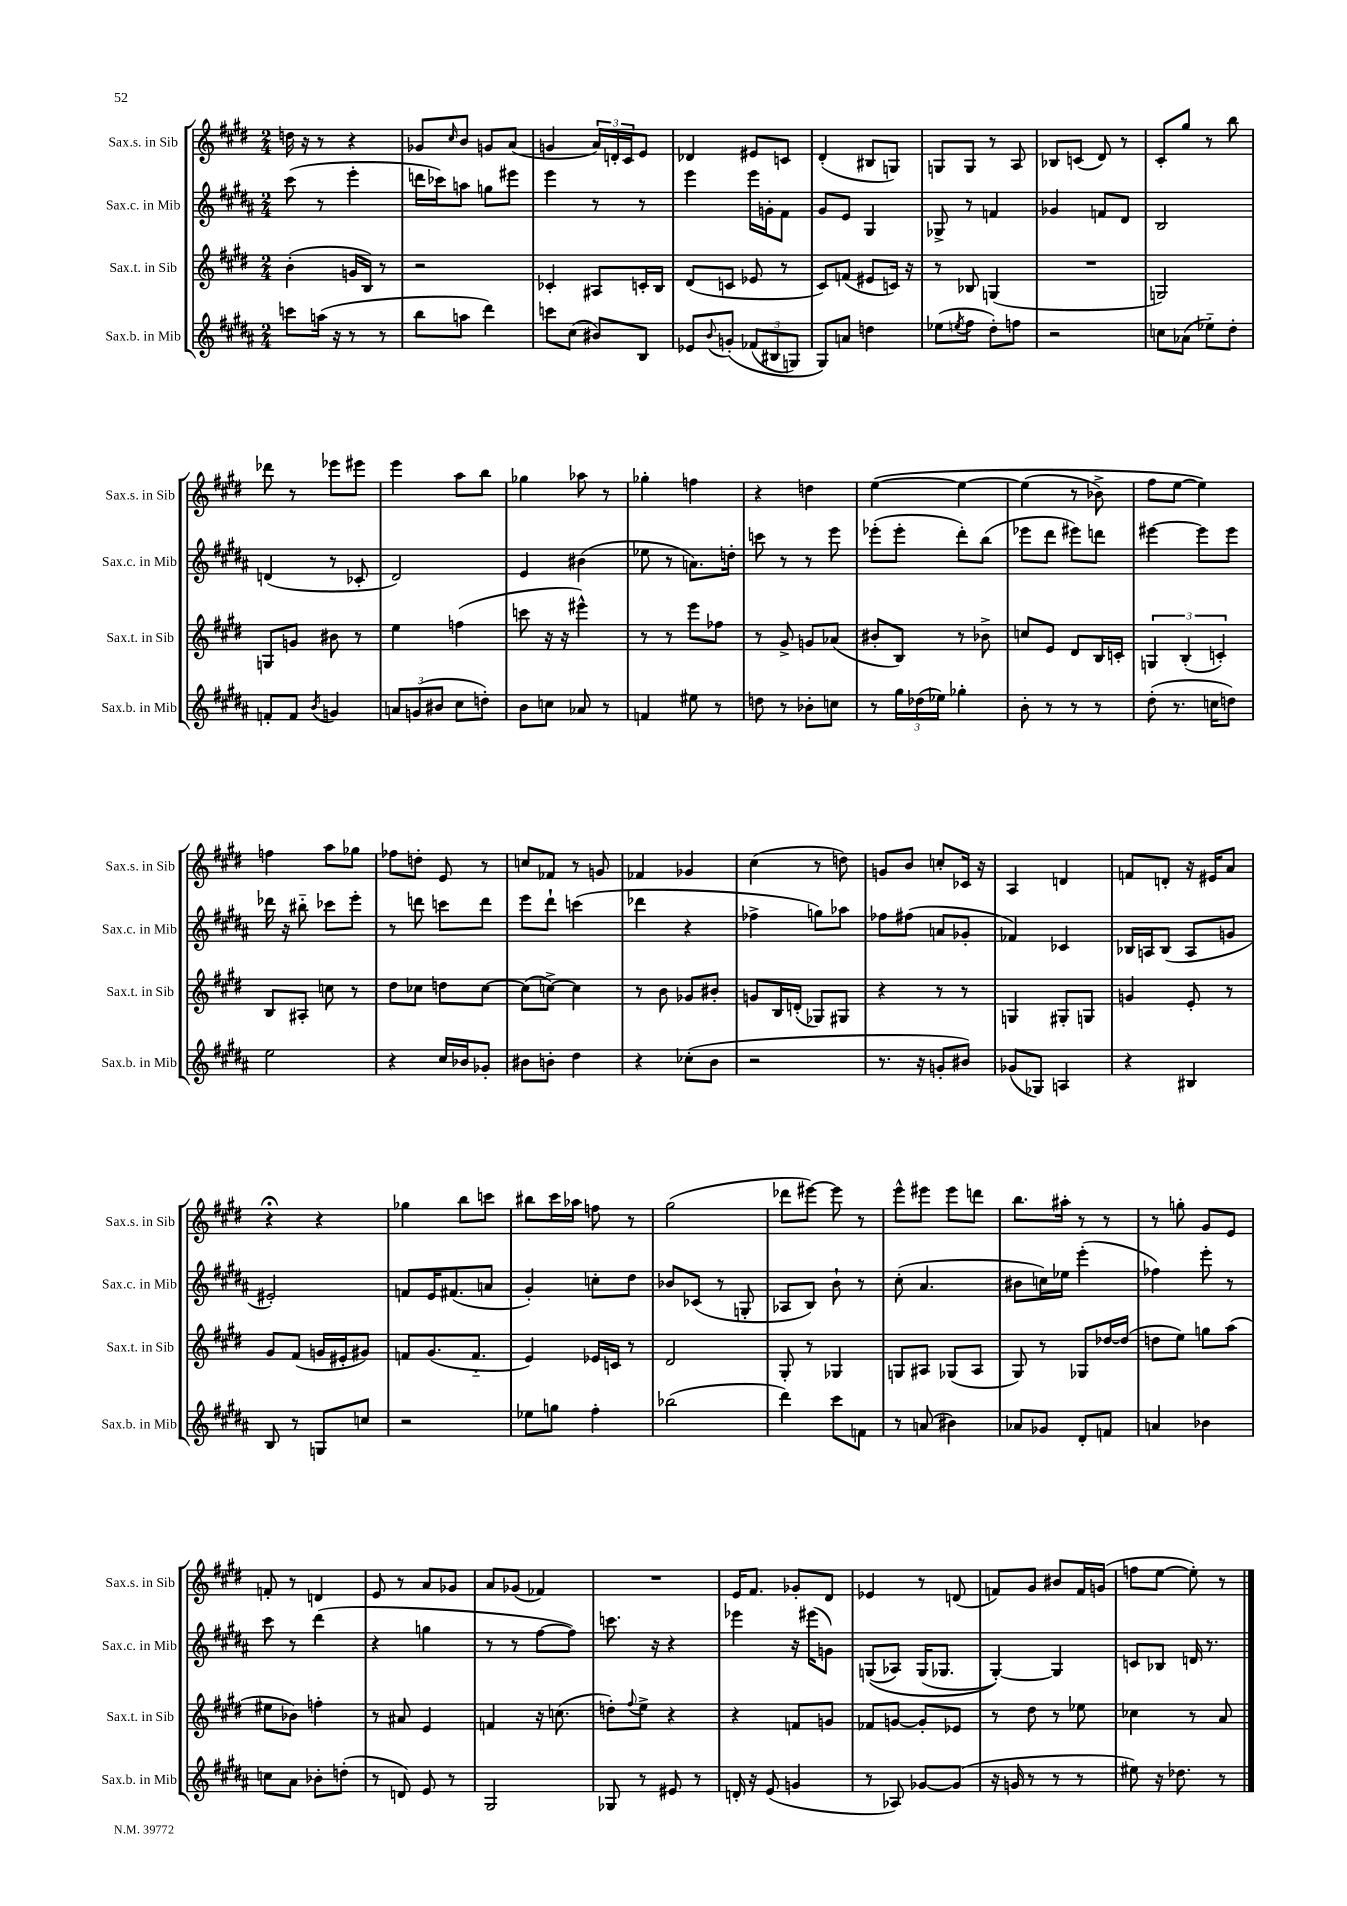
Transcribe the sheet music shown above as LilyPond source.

<<
\new StaffGroup <<
\new Staff = "s0" \with { instrumentName = "Sax.s. in Sib" shortInstrumentName = "Sax.s. in Sib" } {
    \clef treble \key e \major \numericTimeSignature \time 2/4
    d''16 r16 r8 r4 |
    ges'8 \grace { cis''16 } b'8 g'8 a'8( |
    g'4 \tuplet 3/2 { a'16) d'16-. cis'16 } e'8 |
    des'4 eis'8 c'8 |
    dis'4-.( bis8 g8) |
    g8 g8 r8 a8 |
    bes8 c'8( dis'8) r8 |
    cis'8-. gis''8 r8 b''8 |
    des'''8 r8 ees'''8 eis'''8 |
    e'''4 a''8 b''8 |
    ges''4 aes''8 r8 |
    ges''4-. f''4 |
    r4 d''4 |
    e''4~\( e''4~ |
    e''4( r8 bes'8->) |
    fis''8 e''8~ e''4\) |
    f''4 a''8 ges''8 |
    fes''8 d''8-. e'8 r8 |
    c''8 fes'8 r8 g'8 |
    fes'4 ges'4 |
    cis''4( r8 d''8) |
    g'8 b'8 c''8-. ces'16 r16 |
    a4 d'4 |
    f'8 d'8-. r16 eis'16 a'8 |
    r4\fermata r4 |
    ges''4 b''8 c'''8 |
    bis''8 cis'''16 aes''16 f''8 r8 |
    gis''2( |
    des'''8 eis'''8~) eis'''8 r8 |
    e'''8-^ eis'''8 eis'''8 d'''8 |
    b''8. ais''16-. r8 r8 |
    r8 g''8-. gis'8 e'8 |
    f'8-. r8 d'4 |
    e'8 r8 a'8 ges'8 |
    a'8 ges'8( fes'4) |
    R2 |
    e'16 fis'8. ges'8-. dis'8 |
    ees'4 r8 d'8( |
    f'8) gis'8 bis'8 f'16 g'16( |
    f''8 e''8~ e''8-.) r8 \bar "|." |
}
\new Staff = "s1" \with { instrumentName = "Sax.c. in Mib" shortInstrumentName = "Sax.c. in Mib" } {
    \clef treble \key b \major \numericTimeSignature \time 2/4
    cis'''8( r8 e'''4-. |
    d'''16 ces'''16) a''8 g''8 eis'''8 |
    e'''4 r8 r8 |
    e'''4 e'''16 g'16-. fis'8 |
    gis'8 e'8 gis4 |
    ges8-> r8 f'4 |
    ges'4 f'8 dis'8 |
    b2 |
    d'4( r8 ces'8-. |
    dis'2) |
    e'4 bis'4( |
    ees''8 r8 a'8.) d''16-. |
    c'''8 r8 r8 e'''8 |
    ees'''8-.( ees'''8-. dis'''8-.) b''8( |
    ees'''8 dis'''8 eis'''8) d'''8 |
    eis'''4~ eis'''8 eis'''8 |
    des'''16 r16 bis''8-_ ces'''8 e'''8-. |
    r8 d'''8 c'''8 d'''8 |
    e'''8 dis'''8-! c'''4( |
    des'''4 r4 |
    fes''4-> g''8) aes''8 |
    fes''8 fis''8( a'8 ges'8-. |
    fes'4) ces'4 |
    bes16 a16 bes8( a8 g'8 |
    eis'2-.) |
    f'8 e'16 fis'8.( a'8 |
    gis'4-.) c''8-. dis''8 |
    bes'8 ces'8( r8 g8-. |
    aes8 b8) b'8-! r8 |
    cis''8-.( ais'4. |
    bis'8 c''16) ees''16 e'''4-.( |
    fes''4) e'''8-. r8 |
    cis'''8 r8 dis'''4( |
    r4 g''4 |
    r8 r8 fis''8~ fis''8) |
    c'''8. r16 r4 |
    ees'''4 r16 eis'''16( g'8) |
    g8(\( aes8) g16( ges8. |
    gis4~-.)\) gis4 |
    c'8 bes8 d'16 r8. \bar "|." |
}
\new Staff = "s2" \with { instrumentName = "Sax.t. in Sib" shortInstrumentName = "Sax.t. in Sib" } {
    \clef treble \key e \major \numericTimeSignature \time 2/4
    b'4-.( g'16 b16) r8 |
    r2 |
    ces'4-. ais8 c'16-. b16 |
    dis'8( c'8 ees'8 r8 |
    cis'8) f'8( eis'8 c'16) r16 |
    r8 bes8 g4( |
    R2 |
    g2) |
    g8 g'8 bis'8 r8 |
    e''4 f''4( |
    c'''8 r16 r16 eis'''4-^) |
    r8 r8 e'''8 fes''8 |
    r8 gis'8-> g'8 aes'8( |
    bis'8-. b8) r8 bes'8-> |
    c''8 e'8 dis'8 b16 c'16-. |
    \tuplet 3/2 { g4 b4-.( c'4-.) } |
    b8 ais8-. c''8 r8 |
    dis''8 ces''8 d''8 ces''8~ |
    ces''8( c''8~->) c''4 |
    r8 b'8 ges'8 bis'8-. |
    g'8 b16 d'16-.( ges8) gis8 |
    r4 r8 r8 |
    g4 gis8-. g8 |
    g'4 e'8-. r8 |
    gis'8 fis'8( g'16 eis'16-. gis'8) |
    f'8 gis'8.( f'8.-_ |
    e'4) ees'16 c'16 r8 |
    dis'2 |
    gis8-. r8 ges4 |
    g8 ais8 ges8( ais8 |
    gis8) r8 ges8 des''16~ des''16( |
    d''8 e''8) g''8 a''8( |
    eis''8 bes'8) f''4-. |
    r8 ais'8 e'4 |
    f'4 r16 c''8.( |
    d''8-.) \appoggiatura { fis''8 } e''8-> r4 |
    r4 f'8 g'8 |
    fes'8 g'8~ g'8-. ees'8 |
    r8 dis''8 r8 ees''8 |
    ces''4 r8 a'8 \bar "|." |
}
\new Staff = "s3" \with { instrumentName = "Sax.b. in Mib" shortInstrumentName = "Sax.b. in Mib" } {
    \clef treble \key b \major \numericTimeSignature \time 2/4
    c'''8 a''16( r16 r8 r8 |
    b''8 a''8 dis'''4) |
    c'''8 cis''8( bis'8) b8 |
    ees'8 \appoggiatura { b'8 } g'8-.\( \tuplet 3/2 { fes'8( bis8 g8) } |
    gis8\) a'8 d''4 |
    ees''8( \acciaccatura { e''8 } fis''8 dis''8-.) f''8 |
    r2 |
    c''8 aes'8( ees''8-_) dis''8-. |
    f'8-. f'8 \acciaccatura { b'8 } g'4 |
    \tuplet 3/2 { a'8 g'8( bis'8 } cis''8 d''8-.) |
    b'8 c''8 aes'8 r8 |
    f'4 eis''8 r8 |
    d''8 r8 bes'8-. c''8 |
    r8 \tuplet 3/2 { gis''16 des''16( ees''16) } ges''4-. |
    b'8-. r8 r8 r8 |
    dis''8-.( r8. c''16 d''8) |
    e''2 |
    r4 cis''16 bes'16 ges'8-. |
    bis'8 b'8-. dis''4 |
    r4 ces''8-.( b'8 |
    r2 |
    r8. r16 g'8-. bis'8) |
    ges'8( ges8) a4 |
    r4 bis4 |
    b8 r8 g8 c''8 |
    r2 |
    ees''8 g''8 fis''4-. |
    bes''2( |
    dis'''4) cis'''8 f'8 |
    r8 a'8( bis'4) |
    aes'8 ges'8 dis'8-. f'8 |
    a'4 bes'4 |
    c''8 ais'8 bes'8-. d''8-.( |
    r8 d'8) e'8 r8 |
    gis2 |
    ges8 r8 eis'8 r8 |
    d'16-. r16 e'8( g'4 |
    r8 aes8) ges'8~ ges'8( |
    r16 g'16 r8 r8 r8 |
    eis''8) r16 des''8. r8 \bar "|." |
}
>>
>>
\layout { \context { \Score \remove "Bar_number_engraver" } }
